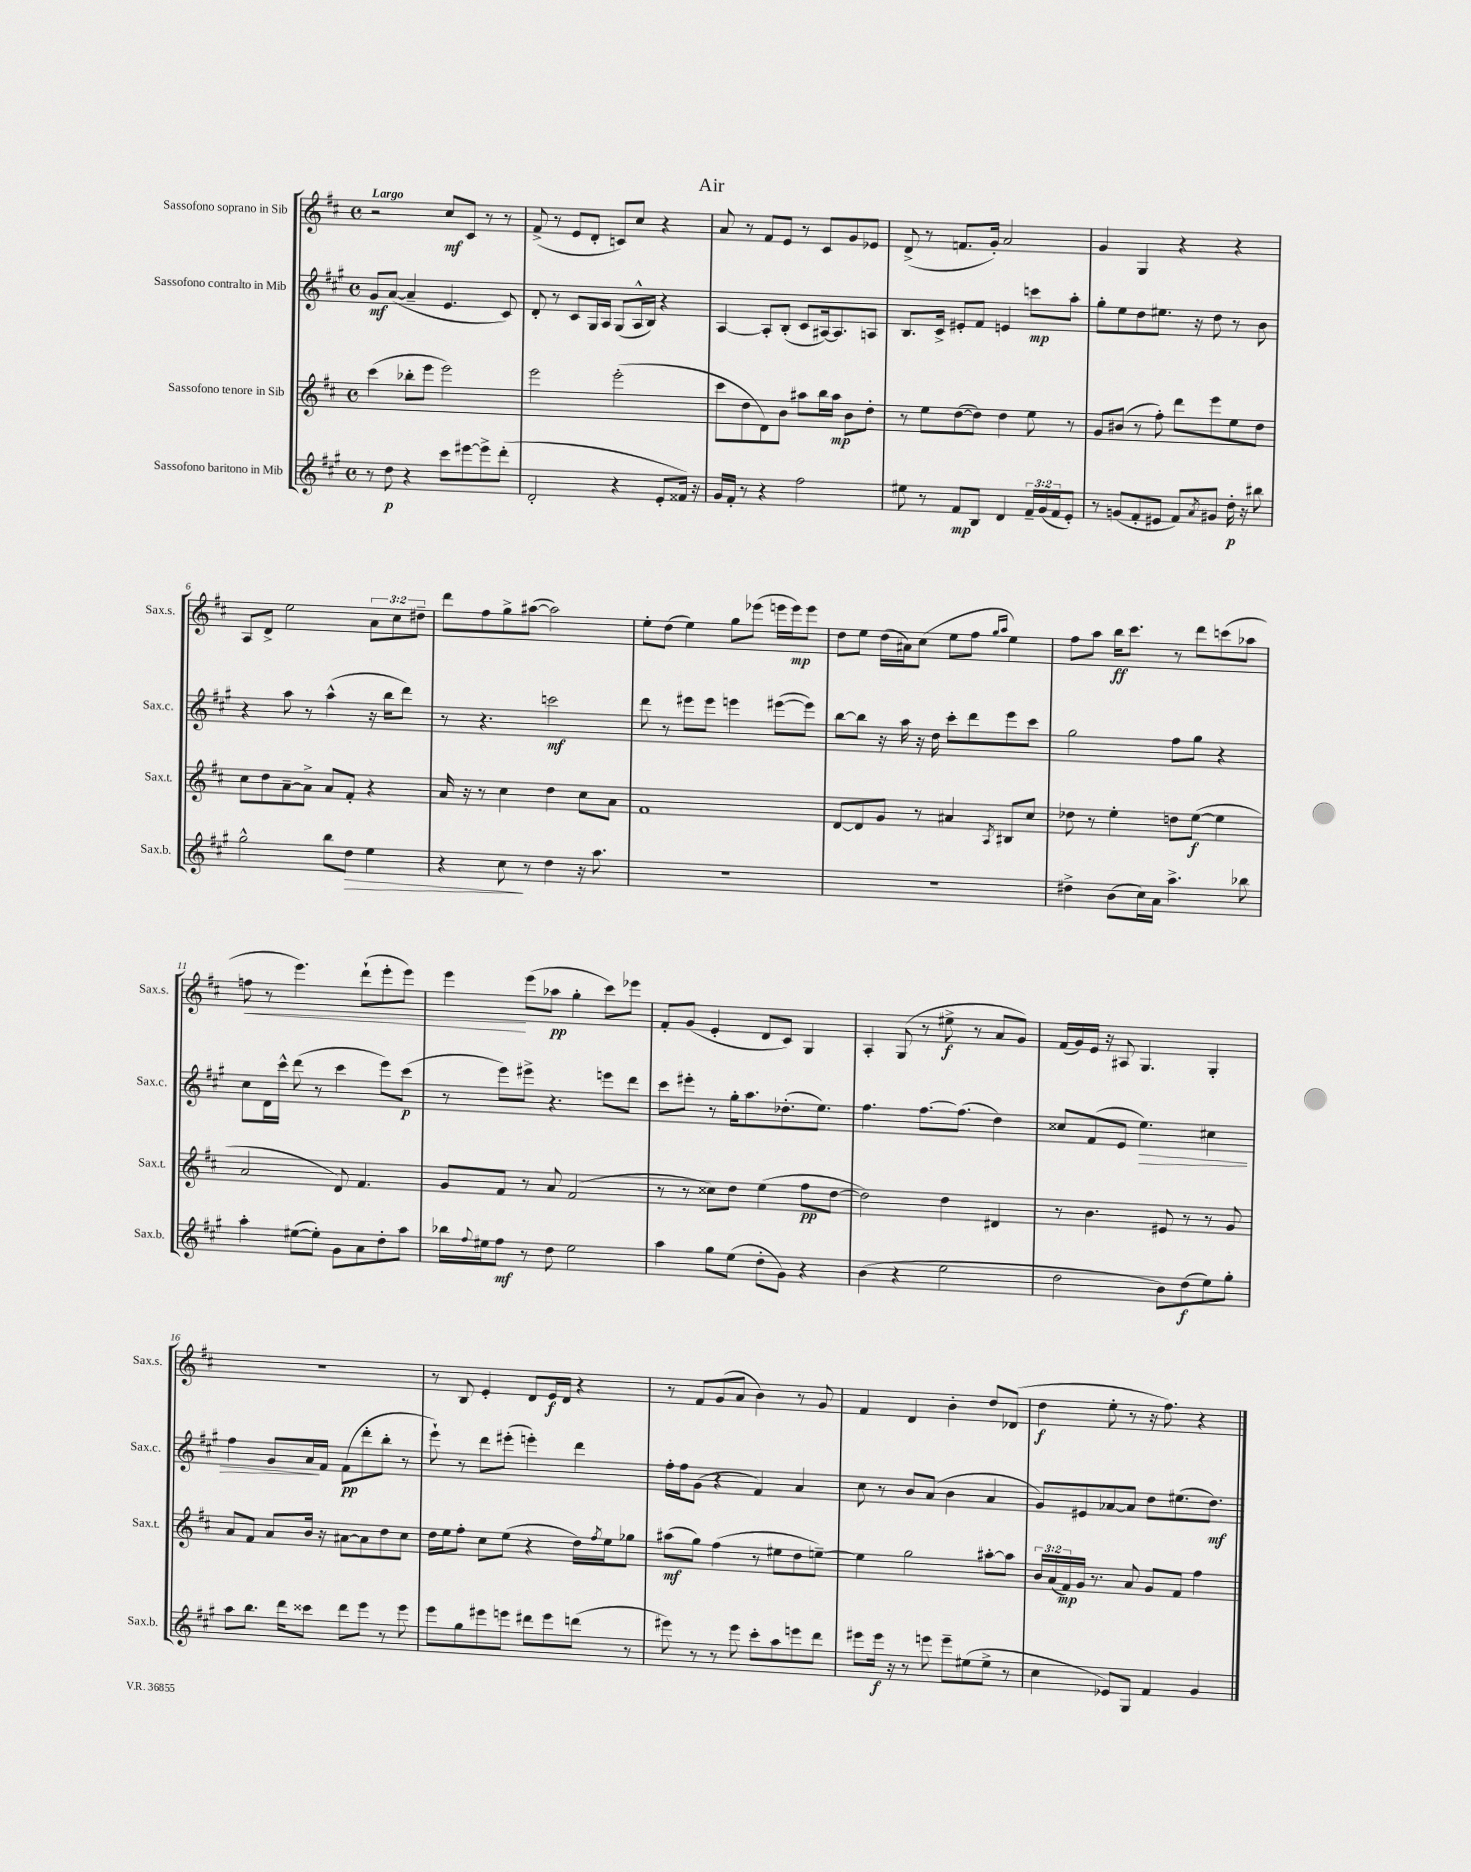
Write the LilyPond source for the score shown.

\header { title = "Air" }
<<
\new StaffGroup <<
\new Staff = "s0" \with { instrumentName = "Sassofono soprano in Sib" shortInstrumentName = "Sax.s." } {
    \clef treble \key d \major \defaultTimeSignature \time 4/4 \override Staff.TupletNumber.text = #tuplet-number::calc-fraction-text \tempo "Largo"
    r2 cis''8\mf cis'8 r8 r8 |
    fis'8->( r8 e'8 d'8-. c'8) cis''8 r4 |
    a'8 r8 fis'8 e'8 r8 cis'8 g'8 ees'8 |
    d'8->( r8 f'8. g'16-.) a'2 |
    g'4 g4 r4 r4 |
    a8 d'8-> e''2 \tuplet 3/2 { a'8 cis''8 dis''8-- } |
    d'''8 fis''8 g''8-> ais''8~( ais''2) |
    e''8-. d''8( e''4) g''8 ees'''8( e'''16 e'''16\mp) e'''8 |
    d''8 e''8 d''16( ais'16) cis''8( e''8 fis''8 \grace { g''16 a''16 } e''4) |
    fis''8 a''8 b''16\ff cis'''8. r8 d'''8 c'''8( aes''8 |
    f''8\< r8 e'''4.) d'''8-!( e'''8-. e'''8) |
    e'''4\! e'''8( aes''8\pp g''4-. cis'''8) ees'''8 |
    fis'8-. g'8( e'4-. d'8 cis'8) g4 |
    a4-. g8( r8 eis''8->\f r8 a'8 g'8) |
    fis'16( g'16) e'16 r16 ais8 g4. g4-. |
    r1 |
    r8 b8 e'4-. d'8 e'16\f d'16 r4 |
    r8 fis'8 g'8( a'8 b'4) r8 g'8 |
    fis'4 d'4 b'4-. d''8 des'8( |
    d''4\f e''8-. r8 r16 fis''8.) r4 \bar "|." |
}
\new Staff = "s1" \with { instrumentName = "Sassofono contralto in Mib" shortInstrumentName = "Sax.c." } {
    \clef treble \key a \major \defaultTimeSignature \time 4/4
    gis'8\mf a'8~( a'4-- e'4. cis'8) |
    d'8-. r8 cis'8 gis16 a16 gis8( a16-^ b16) r4 |
    a4~ a8-. b8-.( cis'8 ais16~) ais8. a8 |
    b8. cis'16-> eis'8-. fis'8 e'4 c'''8\mp a''8-. |
    gis''8-. e''8 d''8 eis''8. r16 d''8 r8 b'8 |
    r4 a''8 r8 a''4-^( r16 b''16 d'''8) |
    r8 r4. c'''2\mf |
    d'''8 r8 eis'''8 eis'''8 e'''4 eis'''8~( eis'''8) |
    b''8~ b''8 r16 a''16 r16 d''16 cis'''8-. d'''8 e'''8 cis'''8 |
    gis''2 fis''8 gis''8 r4 |
    cis''8 d'16 cis'''16-^ d'''8( r8 cis'''4 e'''8) cis'''8\p( |
    r8 e'''8) eis'''8-> r4. e'''8 d'''8 |
    cis'''8 eis'''8-. r8 gis''16-. a''8. des''8.-.( e''8.) |
    fis''4. fis''8.~ fis''8.( d''4) |
    cisis''8 fis'8( e'8 e''4.\>) cis''4 |
    fis''4 gis'8 a'16\! fis'16 fis'8\pp( d'''8-. b''8-. r8 |
    e'''8-!) r8 d'''8 eis'''8-.( e'''4-.) d'''4 |
    fis''16-. fis''16 gis'8( r4 fis'4) a'4 |
    cis''8 r8 b'8 a'8( b'4 a'4 |
    gis'8) eis'8 aes'8~ aes'8 d''8 eis''8.( d''8.\mf) \bar "|." |
}
\new Staff = "s2" \with { instrumentName = "Sassofono tenore in Sib" shortInstrumentName = "Sax.t." } {
    \clef treble \key d \major \defaultTimeSignature \time 4/4 \override Staff.TupletNumber.text = #tuplet-number::calc-fraction-text
    cis'''4( bes''8-. e'''8 e'''2) |
    e'''2 e'''2-.( |
    cis'''8 d''8 d'8) b'8 ais''8 b''16 ais''16\mp b'8 d''8-. |
    r8 e''8 d''8~( d''8) d''4 e''8 r8 |
    g'8 bis'8( r8 fis''8-.) d'''8 e'''8 e''8 d''8 |
    cis''8 d''8 a'8~-- a'8-> a'8 fis'8-. r4 |
    a'16 r16 r8 cis''4 d''4 cis''8 a'8 |
    fis'1 |
    d'8~ d'8 g'8 r8 ais'4 \acciaccatura { a8 } bis8 cis''8 |
    des''8 r8 e''4-. d''8 e''8~\f( e''4 |
    a'2 d'8) fis'4. |
    g'8 fis'8 r8 a'8 fis'2( |
    r8 r8 cisis''8) d''8 e''4( fis''8\pp d''8~ |
    d''2) d''4 dis'4 |
    r8 b'4. eis'8 r8 r8 g'8 |
    a'8 fis'8 a'8 b'16 r16 ais'8~ ais'8 d''8 cis''8 |
    d''16 e''16 fis''8-. cis''8 e''8( r4 d''16) \acciaccatura { fis''8 } e''16 ges''8 |
    ais''8\mf( g''8) fis''4( r8 eis''8 d''8 e''8~--) |
    e''4 g''2 ais''8~-. ais''8 |
    \tuplet 3/2 { b'16 a'16( fis'16\mp) } g'16 r8. a'8 g'8 fis'8 fis''4 \bar "|." |
}
\new Staff = "s3" \with { instrumentName = "Sassofono baritono in Mib" shortInstrumentName = "Sax.b." } {
    \clef treble \key a \major \defaultTimeSignature \time 4/4 \override Staff.TupletNumber.text = #tuplet-number::calc-fraction-text
    r8 d''8\p r4 cis'''8 eis'''8~ eis'''8-> d'''8-.( |
    d'2-. r4 e'8-. fisis'16) r16 |
    gis'16 fis'16-. r8 r4 fis''2 |
    eis''8 r8 fis'8\mp b8 d'4 \tuplet 3/2 { fis'16-- gis'16( fis'16 } e'8-.) |
    r8 g'8( fis'8-. eis'8 fis'8) \acciaccatura { a'8 } gis'8 d''16-.\p r16 bis''8 |
    gis''2-^ b''8 d''8\> e''4 |
    r4 cis''8\! r8 d''4 r16 a''8. |
    R1 |
    R1 |
    dis''4-> b'8( cis''16) a'16 a''4.-> bes''8 |
    a''4-. eis''8~( eis''8-.) gis'8 a'8 d''8-. a''8 |
    bes''16 \appoggiatura { fis''8 } eis''16 fis''8\mf r8 d''8 eis''2 |
    a''4 gis''8 e''8( d''8-. gis'8) r4 |
    b'4( r4 e''2 |
    d''2 b'8) d''8\f( e''8) gis''8-. |
    a''8 b''8. d'''16 cisis'''8 d'''8 e'''8 r8 e'''8 |
    e'''8 gis''8 eis'''8 e'''8 dis'''8 e'''8 d'''8( r8 |
    eis'''8) r8 r8 eis'''8 cis'''8-. a''8 e'''8 d'''8 |
    eis'''8 eis'''16\f r16 r8 e'''8 e'''8-- eis''8( eis''8-> r8 |
    cis''4 ees'8) gis8 fis'4 gis'4 \bar "|." |
}
>>
>>
